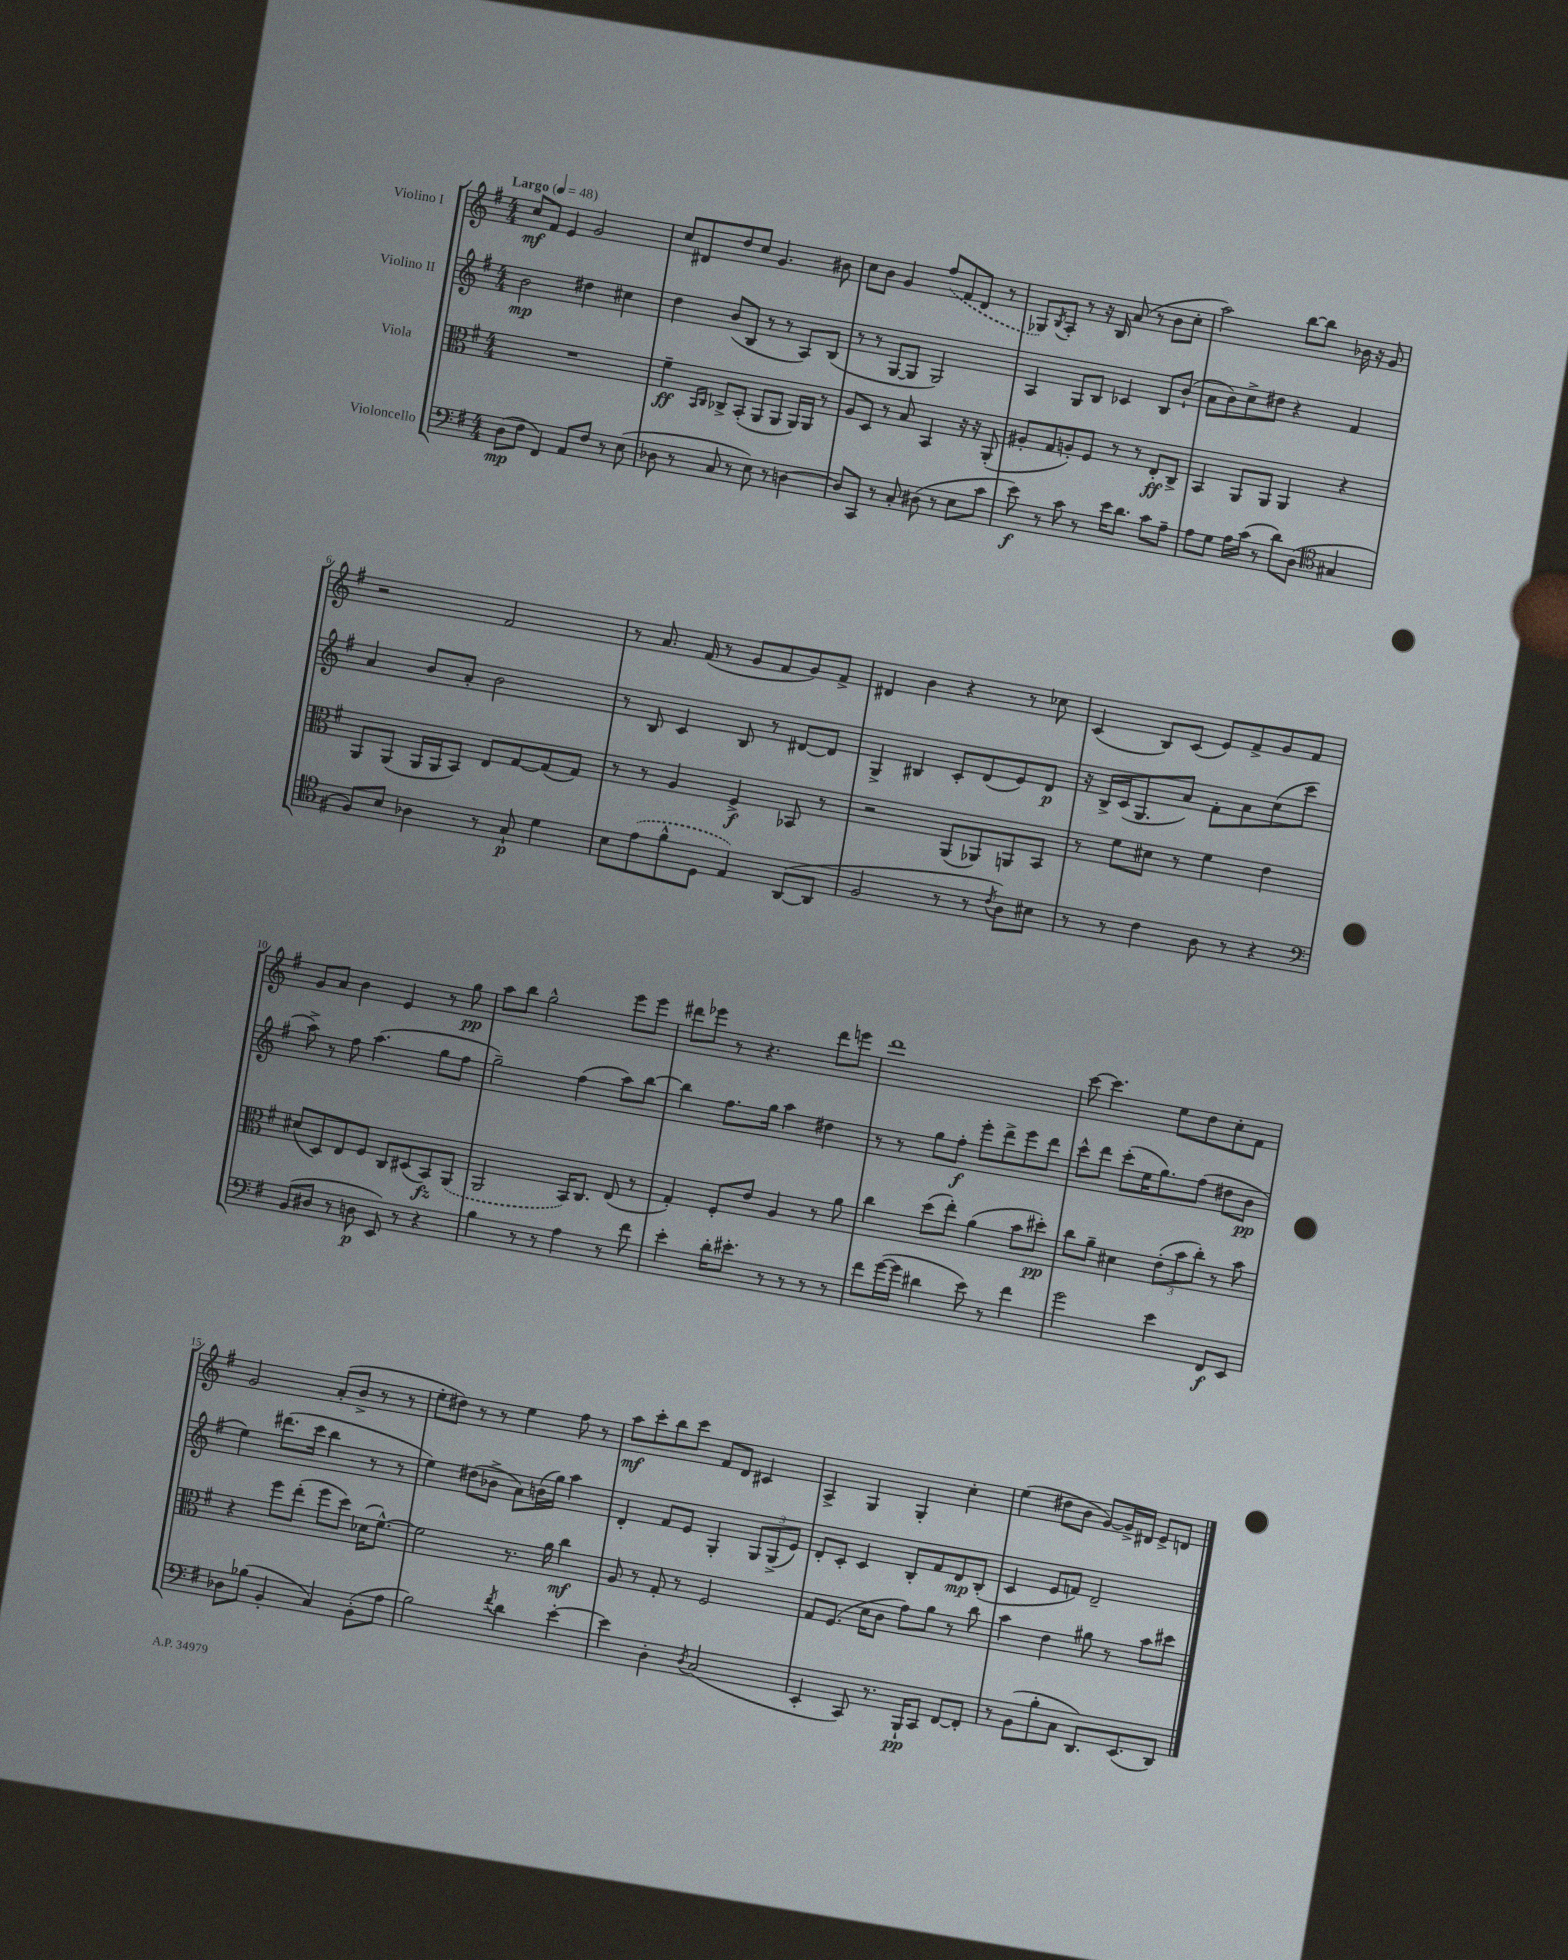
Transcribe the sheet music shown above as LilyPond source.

<<
\new StaffGroup <<
\new Staff = "s0" \with { instrumentName = "Violino I" } {
    \clef treble \key g \major \numericTimeSignature \time 4/4 \tempo "Largo" 4 = 48
    c''8\mf fis'8 e'4 g'2 |
    c''8 dis'8 d''8 c''8 g'4. bis'8 |
    c''8 b'8 g'4 \once \slurDashed fis''8( fis'8 d'8 r8 |
    ges8) \acciaccatura { b8 } a8-. r8 r16 b16 a'8( r8 b'8 c''8-. |
    a''2) b''8~ b''8 bes'16 r16 g'8 |
    r2 fis'2 |
    r8 a'8. fis'16( r8 g'8 fis'8 g'8) fis'8-> |
    dis'4 b'4 r4 r8 ces''8 |
    c'4( b8) c'8( e'8) fis'8-> g'8 fis'8 |
    g'8 a'8 b'4 e'4 r8 g''8\pp |
    a''8 b''8 g''2-^ e'''8 e'''8 |
    dis'''8 ees'''8 r8 r4. dis'''8 e'''8 |
    d'''1 |
    c'''8~ c'''4. e''8 d''8 c''8-. fis'8 |
    g'2 a'8-.( b'8-> r8 r8 |
    e''8-. dis''8) r8 r8 e''4 fis''8 r8 |
    a''8\mf c'''8-. b''8 c'''8 fis'8 d'8 cis'4 |
    a4-> g4 g4-. c''4-. |
    e''4( dis''8 b'8 g'8~) g'16-> dis'16 e'8-> d'8 \bar "|." |
}
\new Staff = "s1" \with { instrumentName = "Violino II" } {
    \clef treble \key g \major \numericTimeSignature \time 4/4
    b'2\mp dis''4 cis''4 |
    d''4 b'8( b8 r8 r8 a8) b8( |
    r8 r8 g8~ g8 g2) |
    a4 g8 b8 ces'4 b8 b'8-!( |
    a'8 b'8) c''8-> dis''8 r4 fis'4 |
    a'4 b'8 a'8-. b'2 |
    r8 b8 c'4 b8 r8 dis'8~ dis'8 |
    g4-> bis4 c'8-. d'8( e'8) d'8\p |
    r16 b16-> c'16( g8. a'8) fis'8-. a'8 c''8( c'''8 |
    a''8->) r8 fis''8 a''4.( g''8 fis''8 |
    g''2--) fis''4( a''8) b''8~ |
    b''4 fis''8. g''16 a''4 dis''4 |
    r8 r8 g''8 fis''8-.\f e'''8-. d'''8-> e'''8 d'''8 |
    c'''8-^ d'''8 c'''8-.( e''16 g''8.) fis''8( dis''8 b'8\pp |
    e''4) dis'''8.( c'''16 b''4 r8 r8 |
    e''4) dis''8( bes'8-> a'8) b'16( g''16) a''4 |
    d'4-. fis'8 e'8 g4-. \tuplet 3/2 { g8 g8->( e'8) } |
    d'8-. c'8-. c'4 b8-. fis'8 d'8\mp b8-.( |
    c'4 e'8 f'8) d'2-- \bar "|." |
}
\new Staff = "s2" \with { instrumentName = "Viola" } {
    \clef alto \key g \major \numericTimeSignature \time 4/4
    R1 |
    fis'4--\ff \grace { b,16 c16 } ces8-> b,8-.( a,8 a,8 a,16) a,16 r8 |
    a8 d8 r8 b8 b,4 r16 r16 a,8-.( |
    ais8-. g8 a8-.) fis8 r8 r8 e8-.\ff c8-> |
    b,4 a,8 a,8 a,4 r4 |
    a,8 a,8( a,16 a,16 b,8) e8 g8~ g8( g8) |
    r8 r8 a4 fis4->\f bes,8 r8 |
    r2 a,8( aes,8) a,8 b,8 |
    r8 fis'8 dis'8 r8 fis'4 e'4 |
    dis'8( d8) e8 fis8 c8 dis8( b,8\fz) \once \slurDashed a,8( |
    a,2 b,16) c8. e8( r8 |
    g4-.) fis8-. e'8 a4 r8 a'8 |
    c''4 d''8( e''8-.) a'4( b'8 dis''8-.\pp) |
    c''8 a'8-- dis'4 \tuplet 3/2 { e'8-.( b'8 c''8-.) } r8 b'8 |
    r4 fis''8 e''8-.( fis''8 d''8) des'16( fis'8.~-^) |
    fis'2 r8. a'16 c''4\mf |
    a8 r8 g8-. r8 fis2 |
    g8 fis8.( d'16 c'8 g'8) a'8 r8 c''8 |
    b'4 e'4 ais'8 r8 b'8 dis''8 \bar "|." |
}
\new Staff = "s3" \with { instrumentName = "Violoncello" } {
    \clef bass \key g \major \numericTimeSignature \time 4/4
    d8\mp( fis8 fis,4) a,8 fis8 r8 e8( |
    des8 r8 c8 r8 e8) r8 d4~ |
    d8 c,8 r8 c8-. dis8( r8 e8 c'8 |
    e'8\f) r8 c'8 r8 e'16 d'8. c'8 a8-- |
    a8 g8 a16 c'16( r8 d'8) d8( \clef tenor gis4 |
    fis8) b8 aes4 r8 g8-!\p d'4 |
    b8 \once \slurDashed e'8( fis'8-^ d8 e4) a,8~( a,8 |
    fis2 r8 r8 \acciaccatura { c'8 } a8) bis8 |
    r8 r8 c'4 a8 r8 r4 |
    \clef bass b,8( dis8 r8 d8\p e,8) r8 r4 |
    b4 r8 r8 a4 r8 fis'8 |
    e'4-. d'16-. eis'8.-. r8 r8 r8 r8 |
    fis'8 g'16~( g'16 dis'4 e'8) r8 fis'4 |
    g'2 e'4 fis,8\f e,8 |
    des8 bes8( b,4-. c4) b,8-.( a8 |
    b2) \acciaccatura { fis'8 } d'4 e'4~-. |
    e'4 d4-. \acciaccatura { d8 } c2( |
    e,4-. c,8) r8. b,,16-!\pp c,8 fis,8~ fis,8-. |
    r8 b,8( b8-. c8 d,8.) e,8.( d,8) \bar "|." |
}
>>
>>
